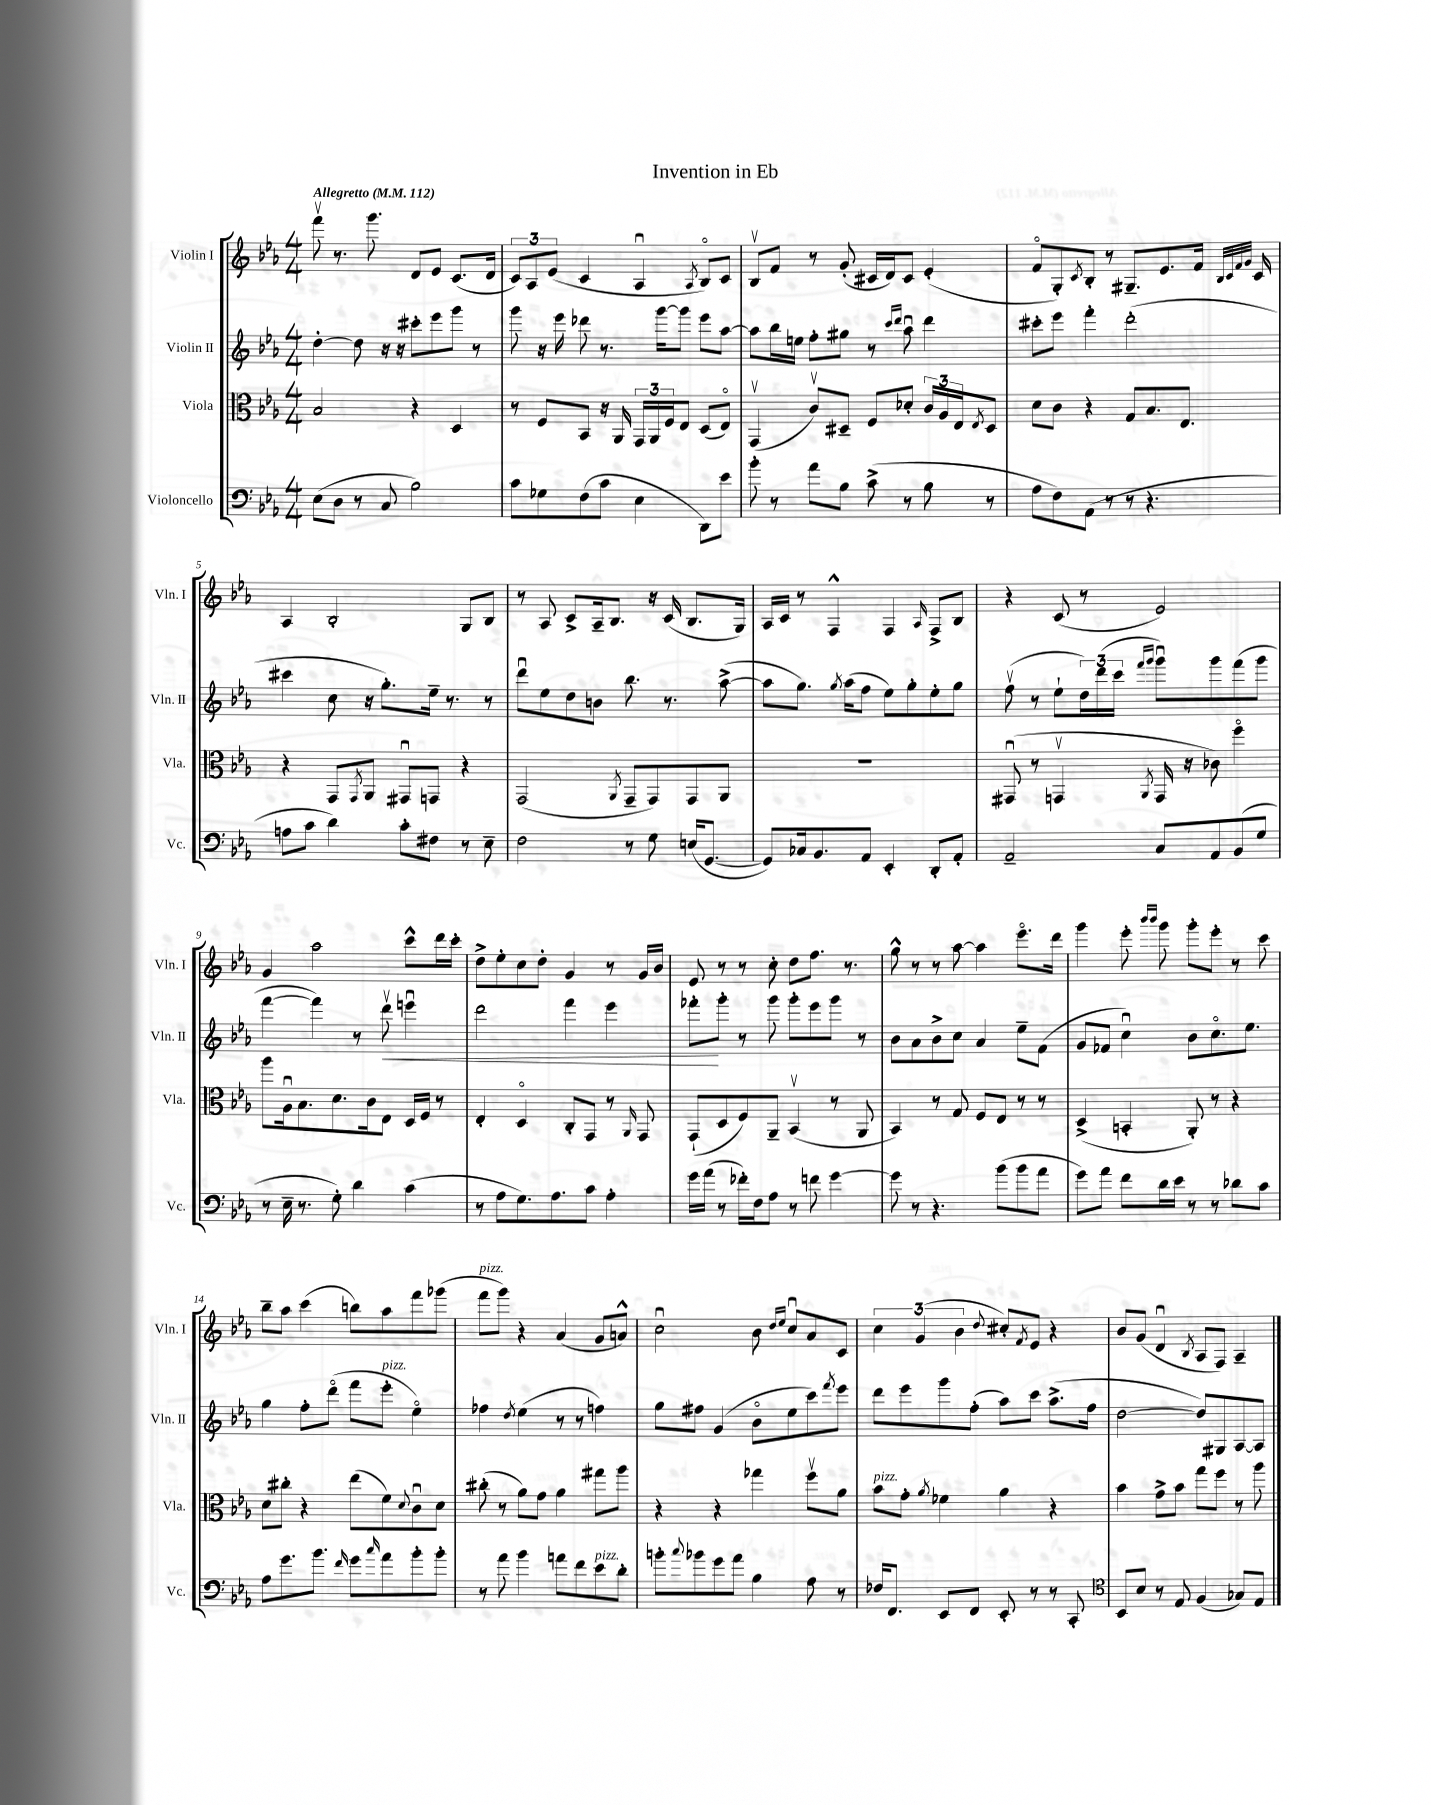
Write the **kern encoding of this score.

**kern	**kern	**kern	**kern
*staff4	*staff3	*staff2	*staff1
*clefF4	*clefC3	*clefG2	*clefG2
*k[b-e-a-]	*k[b-e-a-]	*k[b-e-a-]	*k[b-e-a-]
*M4/4	*M4/4	*M4/4	*M4/4
*MM112	*MM112	*MM112	*MM112
(8E-\L	2B-/	[4dd'\	8fffv\
8D\J	.	.	8.r
8r	.	8dd\]	.
.	.	.	8.ggg\
8C/	.	16r	.
.	.	16r	.
2B-\)	4r	8ccc#'\L	8d/L
.	.	8eee-\	8e-/J
.	4D/	8ggg\J	(8.c/L
.	.	8r	.
.	.	.	16d/Jk
=	=	=	=
8c\L	8r	8ggg\	12c/L)
.	.	.	12A-/
8G-\	8F/L	16r	.
.	.	.	(12e-/J
.	.	16eee-\	.
(8F\	8BB-/J	8ddd-\	4c/
8c\J	16r	8.r	.
.	16AA-/	.	.
4E-\	24GG/LL	.	4A-u/
.	24AA-/	.	.
.	.	[16ggg\LK	.
.	24F/J	.	.
.	8E-/J	8ggg\]J	.
.	.	.	8qA-/
8DD\L)	(8D/L	8eee-\L	8B-o/L)
8e-\J	8E-o/J)	[8aa-\J	8c/J
=	=	=	=
8b-'\	(4GGv/	8aa-\]L	8B-v/L
8r	.	16bb-\L	8f/J
.	.	16ee\JJ	.
8a-\L	8cv/L)	8ff'\L	8r
8B-\J	8D#~/J	8gg#\J	(8g'/
(8c^\	8F/L	8r	16c#/LL
.	.	.	16d/J)
.	.	16qqccc/LL	.
.	.	16qqddd/JJ	.
8r	8d-'/J	8aa-u\	8c#/J
8B-\	24c/LL	4ddd\	(4e-'/
.	24A-/	.	.
.	24E-/J	.	.
.	8qE-/	.	.
8r	8D#/J	.	.
=	=	=	=
8A-\L	8d\L	8ccc#'\L	8fo/L
8F\)	8c\J	8eee-\J	8G'/)
.	.	.	8qc/
(8AA-\J	4r	4fff'\	8B-'/J
8r	.	.	8r
8r	8G/L	(2ddd'\	8.G#~/L
4.r	8.B-/	.	.
.	.	.	8.e-/
.	8.E-/J	.	.
.	.	.	16f/Jk
.	.	.	32qqB-/LLL
.	.	.	32qqc/
.	.	.	32qqf/
.	.	.	32qqg/JJJ
.	.	.	16c/
=	=	=	=
8A\L	4r	4ccc#\	4A-/
8c\J	.	.	.
4d\)	8GG/L	8cc\	2B-'/
.	8qGG/	.	.
.	8AA-/J	16r	.
.	.	8.gg'\L)	.
8c'\L	8GG#u/L	.	.
8F#\J	8GG/J	16ee-~\Jk	.
.	.	8.r	.
8r	4r	.	8G/L
8E-~\	.	8r	8B-/J
=	=	=	=
2F\	(2GG/	8dddu\L	8r
.	.	8ee-\	8A-/
.	.	8dd\	8c^/L
.	.	8b\J	16A-~/k
.	.	.	8.B-/J
.	8qAA-/	.	.
8r	8GG~/L	8.bb-\	.
8G\	8GG/)	.	16r
.	.	8.r	(16c/
(16E/LK	8GG/	.	8.B-/L
[8.GG/J	.	.	.
.	8AA-/J	([8aa-^\	.
.	.	.	16G/Jk)
=	=	=	=
8GG/]L)	1r	8aa-\]L	16A-/LL
.	.	.	16c/JJ
16C-/k	.	8.gg\J)	8r
8.BB-/	.	.	.
.	.	.	4F^^/
.	.	8qgg/	.
.	.	(16aa-\LK	.
8AA-/J	.	8ff\J	.
4EE-'/	.	8ee-\L)	4F/
.	.	8gg'\	.
.	.	.	16qqA-/
8DD'/L	.	8ee-'\	8F^/L
8AA-'/J	.	8gg\J	8B-/J
=	=	=	=
2AA-~/	(8GG#u/	(8ffv\	4r
.	8r	8r	.
.	4GGv/	8ee-`\L	(8c/
.	.	24dd\L)	8r
.	.	(24ddd\	.
.	.	24ccc\JJ	.
.	.	16qqfff/LL	.
.	8qAA-/	16qqggg/JJ	.
8C/L	16GG/	8gggu\L)	2e-/)
.	16r	.	.
8AA-/	8c-\)	8ggg\	.
(8BB-/	4ffo\	(8fff\	.
8G/J	.	8ggg\J	.
=	=	=	=
8r	8aa-\L	[4fff\	4g/
16E-~\	16A-u\k	.	.
8.r	8.B-\	.	.
.	.	4fff\])	2aa-\
8G'\)	8.d\	.	.
4d\	.	8r	.
.	16c\k	.	.
.	8E-\J	8dddv\	.
(4c\	16D/LL	4eeeu\	8ccc^^\L
.	16F/JJ	.	.
.	8r	.	16ddd\L
.	.	.	16ccc'\JJ
=	=	=	=
8r	4E-'/	2ddd\	8dd^\L
8A-\L	.	.	8ee-'\
8.G\)	4Do/	.	8cc\
.	.	.	8dd'\J
8.A-\	.	.	.
.	8C'/L	4fff\	4g/
8c\J	8GG/J	.	.
4A-'\	8r	4eee-\	8r
.	16qqAA-/	.	.
.	8GG/	.	16g/LL
.	.	.	16b-/JJ
=	=	=	=
16g\LL	(8GG`/L	8fff-'\L	8e-/
(16a-\JJ	.	.	.
8r	8D/	8ggg'\J	8r
16f-'\LL)	8F/)	8r	8r
16F\J	.	.	.
8A-\J	8AA-~/J	8ggg\	8cc'\
8r	(4BB-v/	8ggg'\L	8dd\L
8f\	.	8eee-\	8.ff\J
[4g\	8r	8ggg\J	.
.	.	.	8.r
.	8AA-/	8r	.
=	=	=	=
8g\]	4BB-/)	8b-\L	8gg^^\
8r	.	8a-\	8r
4.r	8r	8b-^\	8r
.	8G/	8cc\J	[8aa-\
.	8F/L	4a-/	4aa-\]
(8b-\L	8E-/J	.	.
8b-\	8r	8ee-~\L	8.eee-o\L
8a-\J	8r	(8f\J	.
.	.	.	16ddd\Jk
=	=	=	=
8g\L)	(4D^/	8g/L	4ggg\
8a-\J	.	8f-/J	.
8f\L	4BB'/	4ccu\)	8eee-'\
.	.	.	16qqbbb-/LL
.	.	.	16qqbbb-/JJ
16d\L	.	.	8ggg\
16e-\JJ	.	.	.
8r	8AA-'/)	8b-\L	8ggg'\L
8r	8r	8.cco\	8eee-'\J
8d-\L	4r	.	8r
.	.	8.ee-\J	.
8c\J	.	.	8ccc\
=	=	=	=
8A-\L	8d\L	4gg\	8bb-~\L
8.g\	8cc#'\J	.	8aa-\J
.	4r	8ff'\L	(4ccc\
8.b-\J	.	.	.
.	.	(8dddo\J	.
16qqf/	.	.	.
8g\L	(8ee-\L	8fff\L	8bb\L)
16qqcc/	.	.	.
8a-\	8f\)	8eee-'\J	8aa-\
.	8qqd/	.	.
8b-'\	8cu\	4ee-o\)	8fff\
8b-'\J	8d\J	.	(8ggg-\J
=	=	=	=
8r	(8cc#'\	4ff-\	8fff\L
8a-\	8r	.	8ggg\J)
.	.	8qdd/	.
4b-\	8a-\L)	(4ee-\	4r
.	8g\J	.	.
8a\L	4a-\	8r	(4a-/
8f\	.	8r	.
8e-\	8gg#\L	4ff\)	8g/L
8d'\J	8aa-\J	.	8a^^/J)
=	=	=	=
8b'\L	4r	8gg\L	2ccu\
8qqcc/	.	.	.
8b-\	.	8ff#\J	.
8g\	4r	(4g/	.
8a-\J	.	.	.
4B-\	4gg-\	8b-o\L	8b-\
.	.	.	16qqdd/LL
.	.	.	16qqee-/JJ
.	.	8ee-\	8ccu/L
8A-\	8ffv\L	8ccc\)	8a-/
.	.	8qfff/	.
8r	8a-\J	8eee-\J	8c/J
=	=	=	=
16F-/LK	8b-\L	8ddd\L	6cc\
8.FF/J	.	.	.
.	8g'\J	8eee-\	.
.	.	.	(6g/
.	8qa-/	.	.
8EE-/L	4f-\	8ggg\	.
.	.	.	6b-\
8FF/J	.	(8ff'\J	.
.	.	.	8qqdd/
8EE-'/	4a-\	8aa-\L)	8cc#'/L)
.	.	.	8qf/
8r	.	8ccc\J	8e-/J
8r	4r	(8.aa-^\L	4r
8CC'/	.	.	.
.	.	16ff\Jk	.
=	=	=	=
*clefC4	*	*	*
8BB-/L	4b-\	[2dd\	8b-/L
8B-/J	.	.	(8g/J
8r	8g^\L	.	4du/
8E-/	8b-\J	.	.
.	.	.	8qB-/
(4F/	8gg\L	8dd/]L)	8A-/L
.	8ff\J	8G#/	8F/J)
8G-/L)	8r	[8A-/	4A-~/
8E-/J	8aa-\	8A-/]J	.
==	==	==	==
*-	*-	*-	*-
